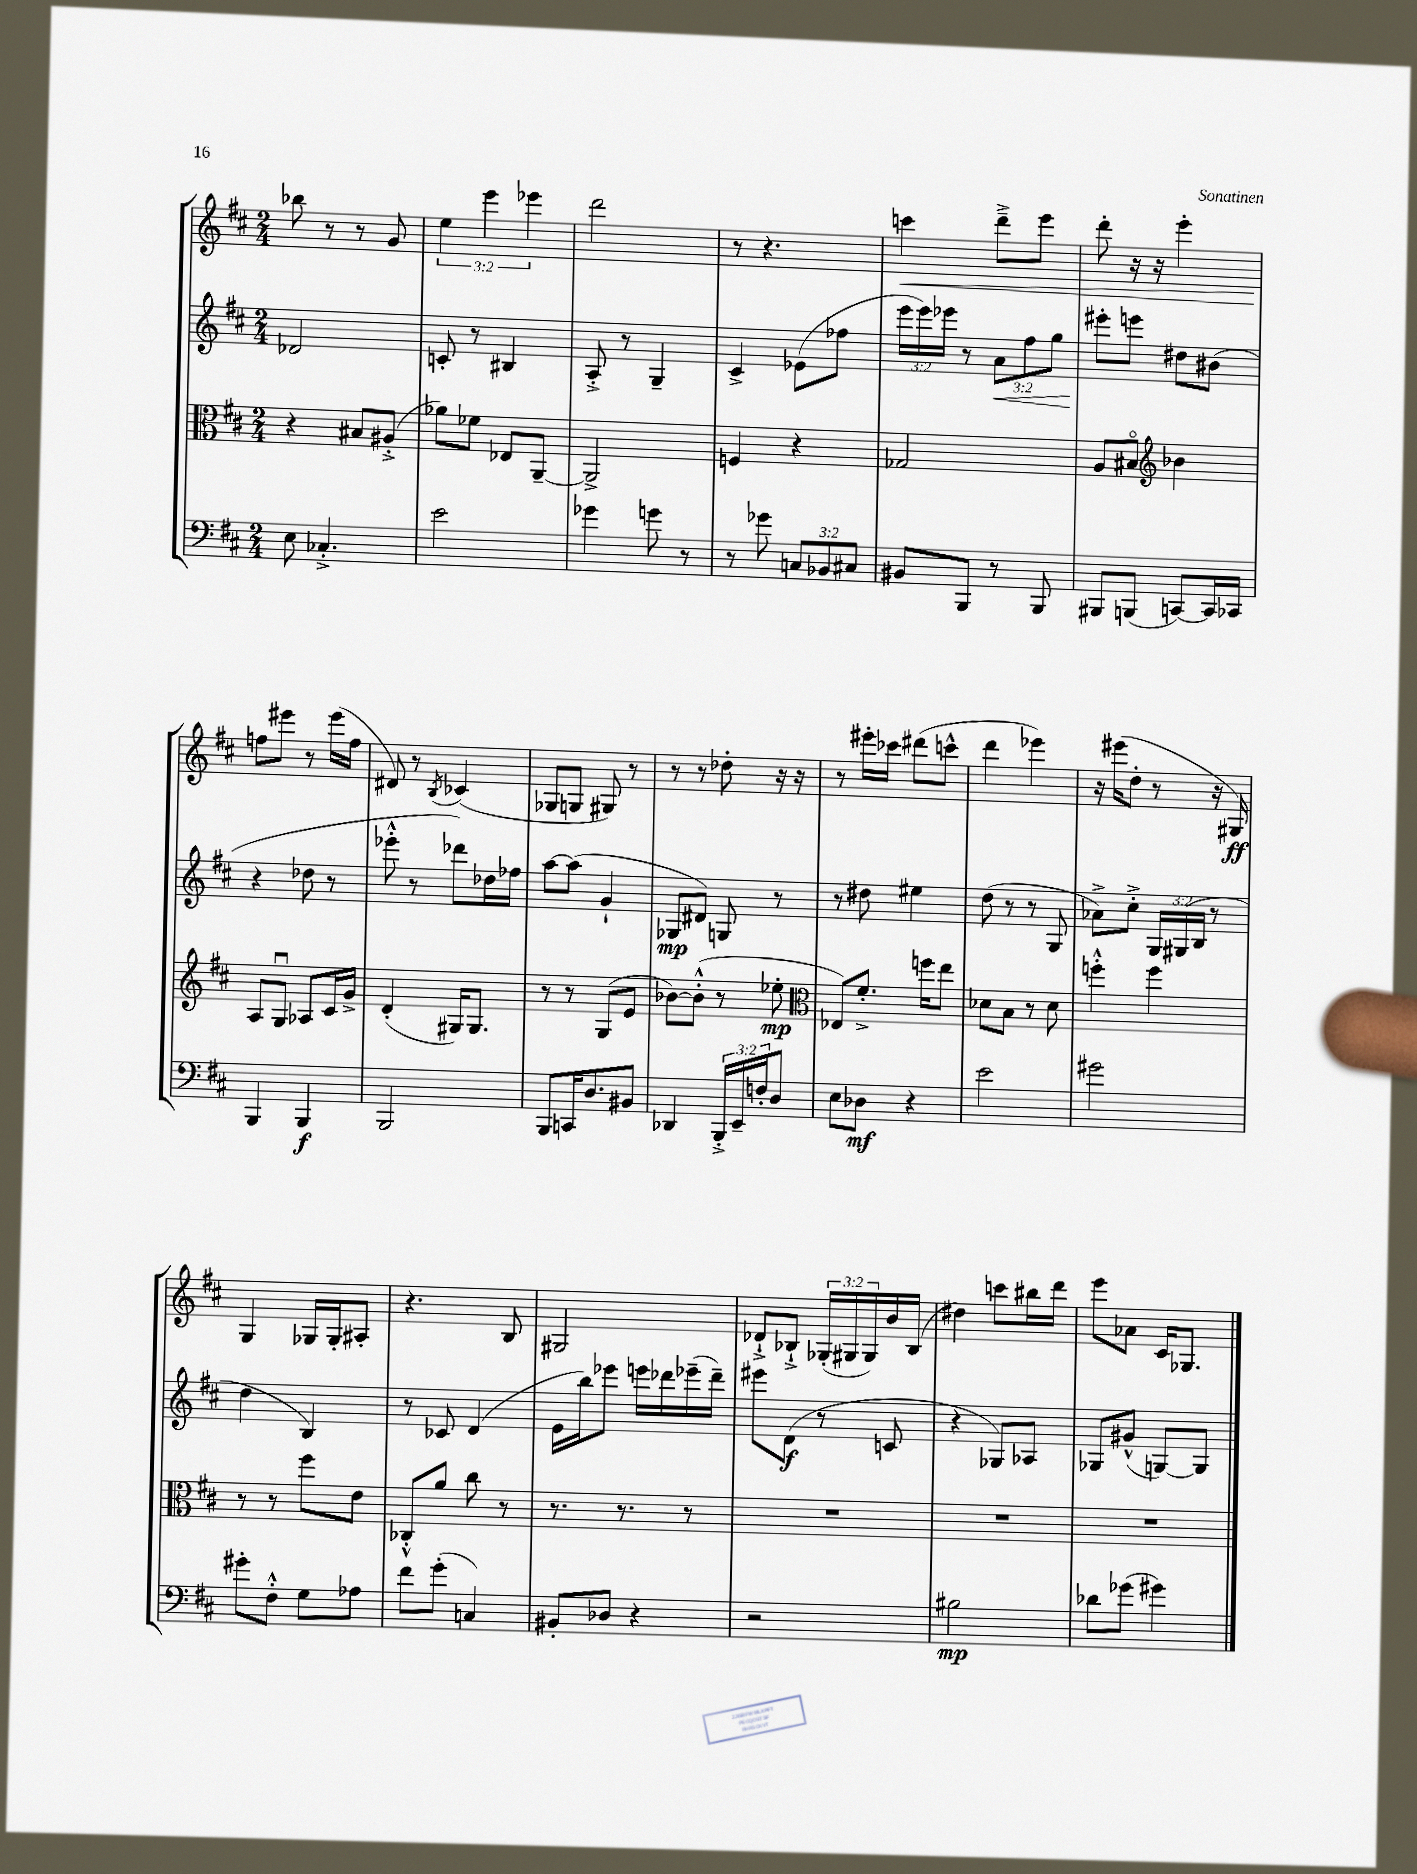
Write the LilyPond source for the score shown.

<<
\new StaffGroup <<
\new Staff = "s0" {
    \clef treble \key d \major \numericTimeSignature \time 2/4 \override Staff.TupletNumber.text = #tuplet-number::calc-fraction-text
    bes''8 r8 r8 g'8 |
    \tuplet 3/2 { e''4 e'''4 ees'''4 } |
    d'''2 |
    r8 r4. |
    c'''4\< d'''8---> e'''8 |
    d'''8-. r16 r16 e'''4-. |
    f''8\! eis'''8 r8 eis'''16( f''16 |
    dis'8) r8 \acciaccatura { b8 } ces'4( |
    ges8 g8 gis8) r8 |
    r8 r8 des''8-. r16 r16 |
    r8 eis'''16-. ces'''16 dis'''8( c'''8-^ |
    d'''4 ees'''4) |
    r16 eis'''16( d''8-. r8 r16 gis16\ff) |
    g4 ges16 ges16-. ais8-. |
    r4. b8 |
    gis2 |
    des'8-!-> bes8-!-> \tuplet 3/2 { ges16-.( gis16 gis16) } b'16 bes16( |
    dis''4) c'''8 bis''16 d'''16 |
    e'''8 aes'8 cis'16 ges8. \bar "|." |
}
\new Staff = "s1" {
    \clef treble \key d \major \numericTimeSignature \time 2/4 \override Staff.TupletNumber.text = #tuplet-number::calc-fraction-text
    des'2 |
    c'8-. r8 bis4 |
    a8-.-> r8 g4-- |
    cis'4-> ees'8( fes''8 |
    \tuplet 3/2 { e'''16 e'''16) ees'''16 } r8 \tuplet 3/2 { a'8\< fis''8 g''8 } |
    eis'''8-.\! e'''8 dis''8 bis'8( |
    r4 des''8 r8 |
    ees'''8-.-^ r8 des'''8) des''16 fes''16 |
    a''8~ a''8( g'4-! |
    ges8\mp dis'8) g8 r8 |
    r8 dis''8 eis''4 |
    d''8( r8 r8 g8 |
    aes'8->) cis''8-.-> \tuplet 3/2 { g16 gis16( b16 } r8 |
    d''4 b4) |
    r8 ces'8 d'4( |
    e'16 b''16) ees'''8 e'''16 des'''16 ees'''16--( des'''16--) |
    eis'''8 d'8\f( r8 c'8 |
    r4 ges8) aes8 |
    ges8 gis'8-^( g8~) g8 \bar "|." |
}
\new Staff = "s2" {
    \clef alto \key d \major \numericTimeSignature \time 2/4
    r4 bis8 ais8-.->( |
    aes'8) fes'8 ees8 a,8~-- |
    a,2-> |
    f4 r4 |
    ges2 |
    a8 bis8\flageolet \clef treble bes'4 |
    a8 g8\downbow aes8 cis'16 g'16-> |
    d'4-.( gis16) gis8. |
    r8 r8 g8( e'8 |
    bes'8~) bes'8-.-^( r8 ees''8-.\mp |
    \clef alto ees8) fis'8.-.-> f''16 e''8 |
    des'8 b8 r8 des'8 |
    f''4-.-^ f''4 |
    r8 r8 fis''8 e'8 |
    ces8-.-^ a'8 cis''8 r8 |
    r8. r8. r8 |
    R2 |
    R2 |
    R2 \bar "|." |
}
\new Staff = "s3" {
    \clef bass \key d \major \numericTimeSignature \time 2/4 \override Staff.TupletNumber.text = #tuplet-number::calc-fraction-text
    e8 ces4.-.-> |
    e'2 |
    ges'4 g'8 r8 |
    r8 ges'8 \tuplet 3/2 { c8 bes,8 cis8 } |
    bis,8 b,,8 r8 b,,8 |
    bis,,8 b,,8( c,8~) c,16 ces,16 |
    b,,4 b,,4\f |
    b,,2 |
    b,,8 c,16 d8. bis,8 |
    des,4 \tuplet 3/2 { b,,16-.-> e,16-- f16-. } d8 |
    e8 des8\mf r4 |
    e'2 |
    gis'2 |
    gis'8-. fis8-.-^ g8 aes8 |
    fis'8 g'8-.( c4) |
    bis,8-. des8 r4 |
    r2 |
    bis2\mp |
    des'8 ges'8( gis'4) \bar "|." |
}
>>
>>
\layout { \context { \Score \remove "Bar_number_engraver" } }
